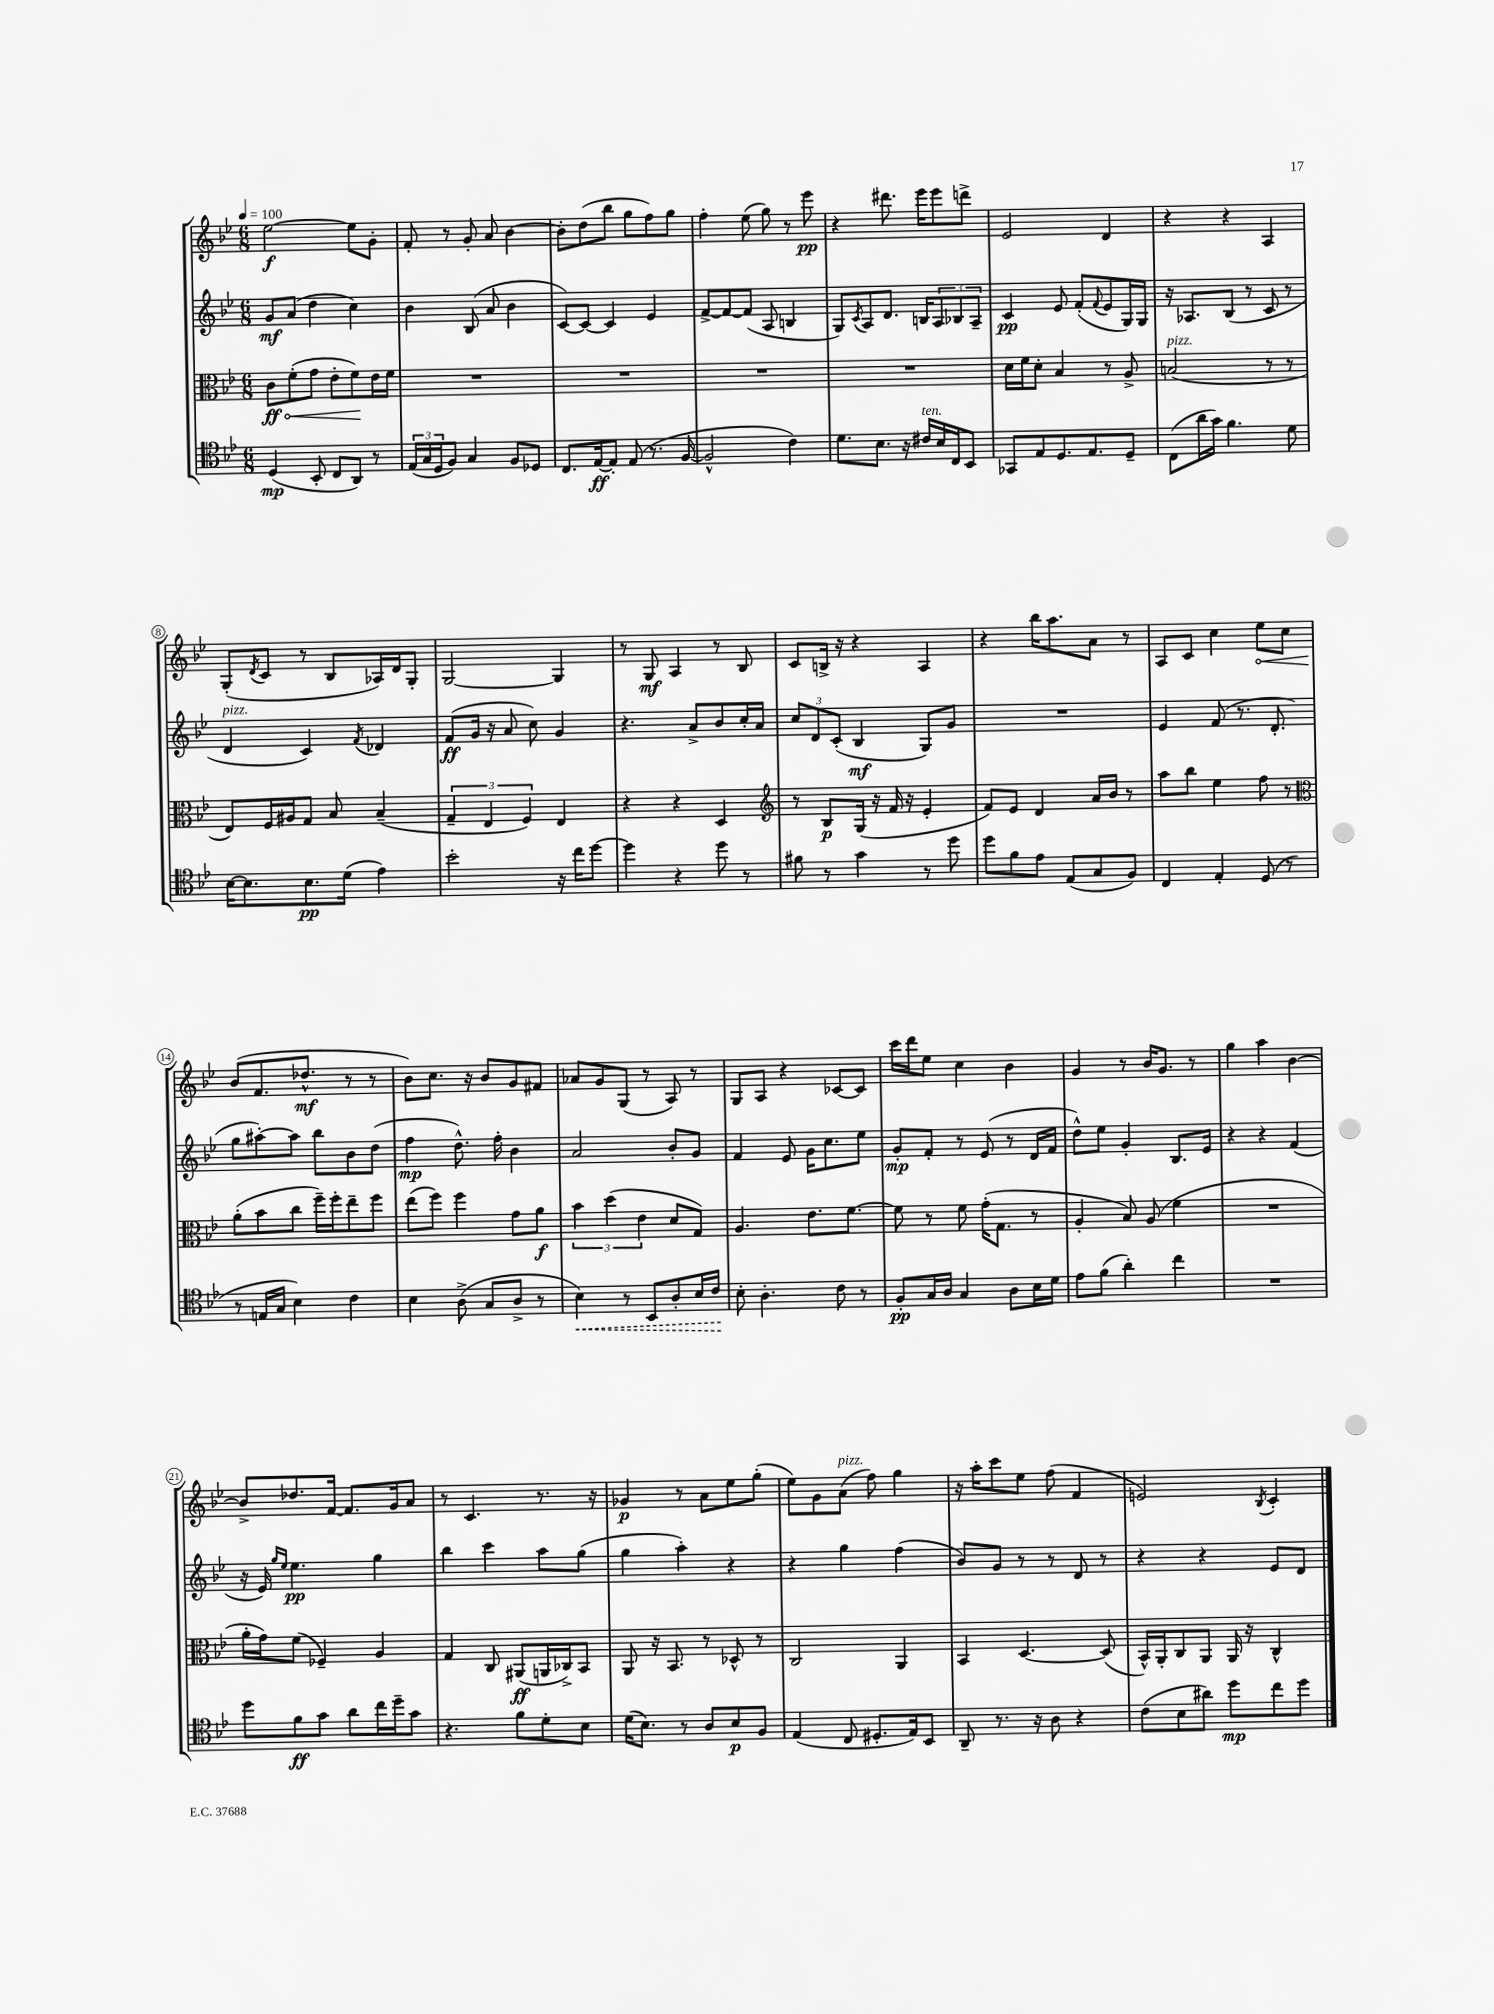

**kern	**dynam	**kern	**dynam	**kern	**dynam	**kern	**dynam
*part4	*part4	*part3	*part3	*part2	*part2	*part1	*part1
*staff4	*staff4	*staff3	*staff3	*staff2	*staff2	*staff1	*staff1
*clefC4	*	*clefC3	*	*clefG2	*	*clefG2	*
*k[b-e-]	*	*k[b-e-]	*	*k[b-e-]	*	*k[b-e-]	*
*M6/8	*	*M6/8	*	*M6/8	*	*M6/8	*
*MM100	*	*MM100	*	*MM100	*	*MM100	*
=1	=1	=1	=1	=1	=1	=1	=1
!	!	!	!LO:HP:b	!	!	!	!
(4D/	mp	8c\L	< ff	8g/L	mf	[2ee-\	f
.	.	(8f'\	.	(8a/J	.	.	.
8BB-'/	.	8g\J	.	4dd\	.	.	.
8C/L	.	8e-'\L	.	.	.	.	.
8AA/J)	.	8f\)	.	4cc\)	.	8ee-\L]	.
8r	.	16e-\L	[	.	.	8g'\J	.
.	.	16f\JJ	.	.	.	.	.
=2	=2	=2	=2	=2	=2	=2	=2
(24E-/LL	.	2.r	.	4b-\	.	8f'/	.
24G/	.	.	.	.	.	.	.
24D/J	.	.	.	.	.	.	.
8F/J)	.	.	.	.	.	8r	.
4G/	.	.	.	(8B-/	.	8g'/	.
.	.	.	.	8a/	.	8a/	.
8F/L	.	.	.	4b-\	.	[4b-\	.
8D-X/J	.	.	.	.	.	.	.
=3	=3	=3	=3	=3	=3	=3	=3
8.C/L	.	2.r	.	[8c/L)	.	8b-'\L]	.
.	.	.	.	8c/J_	.	(8dd\	.
[16E-/k	ff	.	.	.	.	.	.
8E-'/J]	.	.	.	4c/]	.	8bb-\J	.
(8E-/	.	.	.	.	.	8gg\L	.
8.r	.	.	.	4e-/	.	8ff\)	.
.	.	.	.	.	.	8gg\J	.
[16F/	.	.	.	.	.	.	.
=4	=4	=4	=4	=4	=4	=4	=4
2F^^/]	.	2.r	.	[8f^/L	.	4ff'\	.
.	.	.	.	8f/_	.	.	.
.	.	.	.	(8f/J]	.	(8ee-\	.
.	.	.	.	8A/	.	8gg\)	.
4c\)	.	.	.	4Bn/	.	8r	.
.	.	.	.	.	.	8eee-\	pp
=5	=5	=5	=5	=5	=5	=5	=5
8.d\L	.	2.r	.	8G/L)	.	4r	.
.	.	.	.	8qc/	.	.	.
.	.	.	.	8A/	.	.	.
8.B-\J	.	.	.	.	.	.	.
.	.	.	.	8.d/J	.	8.ddd#X\	.
16r	.	.	.	.	.	.	.
!LO:TX:a:i:t=ten.	!	!	!	!	!	!	!
16c#X/LL	.	.	.	16Bn/KL	.	16eee-\KL	.
16B-/	.	.	.	12A/	.	8eee-\	.
16C/J	.	.	.	.	.	.	.
.	.	.	.	12B-X/	.	.	.
8BB-/J	.	.	.	.	.	8dddn^\J	.
.	.	.	.	12A~/J	.	.	.
=6	=6	=6	=6	=6	=6	=6	=6
8GG-X/L	.	16d\LL	.	4c/	pp	2e-/	.
.	.	16f\J	.	.	.	.	.
8E-/	.	8d'\J	.	.	.	.	.
8.D/	.	4B-/	.	8e-/	.	.	.
.	.	.	.	(8f'/L	.	.	.
8.E-/	.	.	.	.	.	.	.
.	.	.	.	8qqf/	.	.	.
.	.	8r	.	8e-/	.	4d/	.
8D~/J	.	8A^/	.	16G/L)	.	.	.
.	.	.	.	16G/JJ	.	.	.
=7	=7	=7	=7	=7	=7	=7	=7
!	!	!LO:TX:a:i:t=pizz.	!	!	!	!	!
(8C\L	.	(2Bn/	.	16r	.	4r	.
.	.	.	.	8.A-X/L	.	.	.
16a\L	.	.	.	.	.	.	.
16g\JJ)	.	.	.	.	.	.	.
4.f\	.	.	.	(8B-/J	.	4r	.
.	.	.	.	8r	.	.	.
.	.	8r	.	8c/	.	4A/	.
8d\	.	8r	.	8r	.	.	.
!!LO:LB:g=z
=8	=8	=8	=8	=8	=8	=8	=8
!	!	!	!	!LO:TX:a:i:t=pizz.	!	!	!
[16B-\KL	.	8E-/L)	.	4d/	.	(8G'/L	.
8.B-\]	.	.	.	.	.	.	.
.	.	.	.	.	.	8qd/	.
.	.	16F/L	.	.	.	8c/J	.
.	.	16A#X/J	.	.	.	.	.
8.B-\	pp	8G/J	.	4c/)	.	8r	.
.	.	8B-/	.	.	.	8B-/L	.
(16d\Jk	.	.	.	.	.	.	.
.	.	.	.	8qf/	.	.	.
4e-\)	.	(4B-~/	.	4d-X/	.	16A-X/L)	.
.	.	.	.	.	.	16d/J	.
.	.	.	.	.	.	8G'/J	.
=9	=9	=9	=9	=9	=9	=9	=9
2b-'\	.	6G~/	.	(8f/L	ff	[2G/	.
.	.	.	.	16g/Jk	.	.	.
.	.	6E-/	.	.	.	.	.
.	.	.	.	16r	.	.	.
.	.	.	.	8a/	.	.	.
.	.	6F/)	.	.	.	.	.
.	.	.	.	8cc\)	.	.	.
16r	.	4E-/	.	4g/	.	4G/]	.
16cc\KL	.	.	.	.	.	.	.
[8dd\J	.	.	.	.	.	.	.
=10	=10	=10	=10	=10	=10	=10	=10
4dd\]	.	4r	.	4.r	.	8r	.
.	.	.	.	.	.	8G/	mf
4r	.	4r	.	.	.	4A/	.
.	.	.	.	8a^/L	.	.	.
8dd\	.	4D/	.	8b-/	.	8r	.
8r	.	.	.	16cc'/L	.	8B-/	.
.	.	.	.	16a/JJ	.	.	.
=11	=11	=11	=11	=11	=11	=11	=11
*	*	*clefG2	*	*	*	*	*
8f#X\	.	8r	.	12cc/L	.	8c/L	.
.	.	.	.	12d/	.	.	.
8r	.	8B-/L	p	.	.	16Bn^/Jk	.
.	.	.	.	(12c'/J	.	.	.
.	.	.	.	.	.	16r	.
4g\	.	(16G/Jk	.	4B-/	mf	4r	.
.	.	16r	.	.	.	.	.
.	.	16f/	.	.	.	.	.
.	.	16r	.	.	.	.	.
8r	.	4e-'/	.	8G/L)	.	4A/	.
8dd\	.	.	.	8g/J	.	.	.
=12	=12	=12	=12	=12	=12	=12	=12
8dd\L	.	8f/L)	.	2.r	.	4r	.
8f\	.	8e-/J	.	.	.	.	.
8e-\J	.	4d/	.	.	.	16bb-\KL	.
.	.	.	.	.	.	8.aa\	.
(8E-/L	.	.	.	.	.	.	.
8G/	.	16a/LL	.	.	.	8a\J	.
.	.	16b-/JJ	.	.	.	.	.
8F/J)	.	8r	.	.	.	8r	.
=13	=13	=13	=13	=13	=13	=13	=13
4C/	.	8aa\L	.	4e-/	.	8A/L	.
.	.	8bb-\J	.	.	.	8c/J	.
4E-'/	.	4ee-\	.	(8f/	.	4cc\	.
.	.	.	.	8.r	.	.	.
!	!	!	!	!	!	!	!LO:HP:b
(8D/	.	8ff\	.	.	.	8ee-\L	<
.	.	.	.	8.d'/	.	.	.
8r	.	8r	.	.	.	8cc\J	.
!!LO:LB:g=z
=14	=14	=14	=14	=14	=14	=14	=14
*	*	*clefC3	*	*	*	*	*
8r	.	(8a'\L	.	8gg\L	.	(8b-/L	.
16En/LL	.	8b-\	.	[8aa#X'\)	.	8.f/	[
16G/JJ	.	.	.	.	.	.	.
4B-\)	.	8cc\J	.	8aa#\J]	.	.	.
.	.	.	.	.	.	8.dd-X^^/J	mf
.	.	16ff~\LL)	.	8bb-\L	.	.	.
.	.	16ff'\J	.	.	.	.	.
4c\	.	8ee-~\	.	8b-\	.	8r	.
.	.	8ff\J	.	(8dd\J	.	8r	.
=15	=15	=15	=15	=15	=15	=15	=15
4B-\	.	(8ee-\L	.	4ff\	mp	8b-\L)	.
.	.	8ff\J)	.	.	.	8.cc\J	.
(8A^\	.	4ff\	.	8.dd^^\)	.	.	.
.	.	.	.	.	.	16r	.
8G/L	.	.	.	.	.	8b-/L	.
.	.	.	.	16ff'\	.	.	.
8A^/J	.	8g\L	.	4b-\	.	8g/	.
8r	.	8a\J	f	.	.	8f#X/J	.
=16	=16	=16	=16	=16	=16	=16	=16
!	!LO:HP:b	!	!	!	!	!	!
4B-\)	<	6b-\	.	2a/	.	8a-X/L	.
.	.	.	.	.	.	8g/	.
.	.	(6dd\	.	.	.	.	.
8r	.	.	.	.	.	(8G/J	.
.	.	6e-\	.	.	.	.	.
8BB-/L	.	.	.	.	.	8r	.
8A'/	.	8d/L	.	8b-'/L	.	8A/)	.
16B-/L	.	8G/J)	.	8g/J	.	8r	.
16c/JJ	.	.	.	.	.	.	.
.	[	.	.	.	.	.	.
=17	=17	=17	=17	=17	=17	=17	=17
8B-'\	.	4.A/	.	4f/	.	8G/L	.
4.A'\	.	.	.	.	.	8A/J	.
.	.	.	.	8e-/	.	4r	.
.	.	8.e-\L	.	16g\KL	.	.	.
.	.	.	.	8.cc\	.	.	.
8c\	.	.	.	.	.	[8c-X/L	.
.	.	[8.f\J	.	.	.	.	.
8r	.	.	.	8ee-\J	.	8c-/J]	.
=18	=18	=18	=18	=18	=18	=18	=18
8F'/L	pp	8f\]	.	8g'/L	mp	16ccc\LL	.
.	.	.	.	.	.	16ddd\J	.
16G/L	.	8r	.	8f'/J	.	8ee-\J	.
16A/JJ	.	.	.	.	.	.	.
4G/	.	8f\	.	8r	.	4cc\	.
.	.	(16g'\KL	.	(8e-/	.	.	.
.	.	8.G\J	.	.	.	.	.
8A\L	.	.	.	8r	.	4b-\	.
16B-\L	.	8r	.	16d/LL	.	.	.
16d\JJ	.	.	.	16f/JJ	.	.	.
=19	=19	=19	=19	=19	=19	=19	=19
8e-\L	.	4A'/	.	8dd^^\L)	.	4g/	.
(8f\J	.	.	.	8ee-\J	.	.	.
4a'\)	.	8B-/)	.	4g'/	.	8r	.
.	.	(8A/	.	.	.	16b-/KL	.
.	.	.	.	.	.	8.g/J	.
4cc\	.	4f\	.	8.B-/L	.	.	.
.	.	.	.	.	.	8r	.
.	.	.	.	16e-/Jk	.	.	.
=20	=20	=20	=20	=20	=20	=20	=20
2.r	.	2.r	.	4r	.	4gg\	.
.	.	.	.	4r	.	4aa\	.
.	.	.	.	(4f/	.	[4b-\	.
!!LO:LB:g=z
=21	=21	=21	=21	=21	=21	=21	=21
8dd\L	.	16a'\LL	.	16r	.	8b-^/L]	.
.	.	16g\J)	.	16e-/)	.	.	.
.	.	.	.	16qqgg/LL	.	.	.
.	.	.	.	16qqee-/JJ	.	.	.
8f\	ff	(8f\J	.	4.ee-\	pp	8.dd-X/	.
8g\J	.	4F-X~/)	.	.	.	.	.
.	.	.	.	.	.	[16f/Jk	.
8a\L	.	.	.	.	.	8.f/L]	.
16cc\L	.	4A/	.	4gg\	.	.	.
16dd~\J	.	.	.	.	.	16g/k	.
8g\J	.	.	.	.	.	8a/J	.
=22	=22	=22	=22	=22	=22	=22	=22
4.r	.	4G/	.	4bb-\	.	8r	.
.	.	.	.	.	.	4.c/	.
.	.	8C/	.	4ccc\	.	.	.
8f\L	.	(8AA#X/L	ff	.	.	.	.
8d'\	.	16AAn/L	.	8aa\L	.	8.r	.
.	.	16C-X^/J)	.	.	.	.	.
8B-\J	.	8BB-/J	.	(8gg\J	.	.	.
.	.	.	.	.	.	16r	.
=23	=23	=23	=23	=23	=23	=23	=23
(16d\KL	.	8AA/	.	4gg\	.	4g-X/	p
8.B-\J)	.	.	.	.	.	.	.
.	.	16r	.	.	.	.	.
.	.	8.BB-/	.	.	.	.	.
8r	.	.	.	4aa'\)	.	8r	.
8A/L	.	8r	.	.	.	8a\L	.
8B-/	p	8D-X^^/	.	4r	.	8ee-\	.
8F/J	.	8r	.	.	.	(8gg'\J	.
=24	=24	=24	=24	=24	=24	=24	=24
(4E-/	.	2C/	.	4r	.	8ee-\L)	.
.	.	.	.	.	.	8g\	.
!	!	!	!	!	!	!LO:TX:a:i:t=pizz.	!
8C/	.	.	.	4gg\	.	(8a\J	.
8.D#X'/L	.	.	.	.	.	8ff\)	.
.	.	4AA/	.	(4ff\	.	4gg\	.
16E-/k)	.	.	.	.	.	.	.
8BB-/J	.	.	.	.	.	.	.
=25	=25	=25	=25	=25	=25	=25	=25
8AA~/	.	4BB-/	.	8b-/L)	.	16r	.
.	.	.	.	.	.	16aa'\KL	.
8.r	.	.	.	8g/J	.	8ccc\	.
.	.	[4.D/	.	8r	.	8ee-\J	.
16r	.	.	.	.	.	.	.
8A\	.	.	.	8r	.	(8ff\	.
4r	.	.	.	8d/	.	4f/	.
.	.	(8D/]	.	8r	.	.	.
=26	=26	=26	=26	=26	=26	=26	=26
(8c\L	.	16BB-^^/LL)	.	4r	.	2en/)	.
.	.	16AA'/J	.	.	.	.	.
8B-\	.	8C/	.	.	.	.	.
8a#X\J)	.	8AA/J	.	4r	.	.	.
8dd\L	mp	16AA/	.	.	.	.	.
.	.	16r	.	.	.	.	.
.	.	.	.	.	.	8qB-/	.
8cc\	.	4C^^/	.	8e-/L	.	4c'/	.
8dd\J	.	.	.	8d/J	.	.	.
==	==	==	==	==	==	==	==
*-	*-	*-	*-	*-	*-	*-	*-
